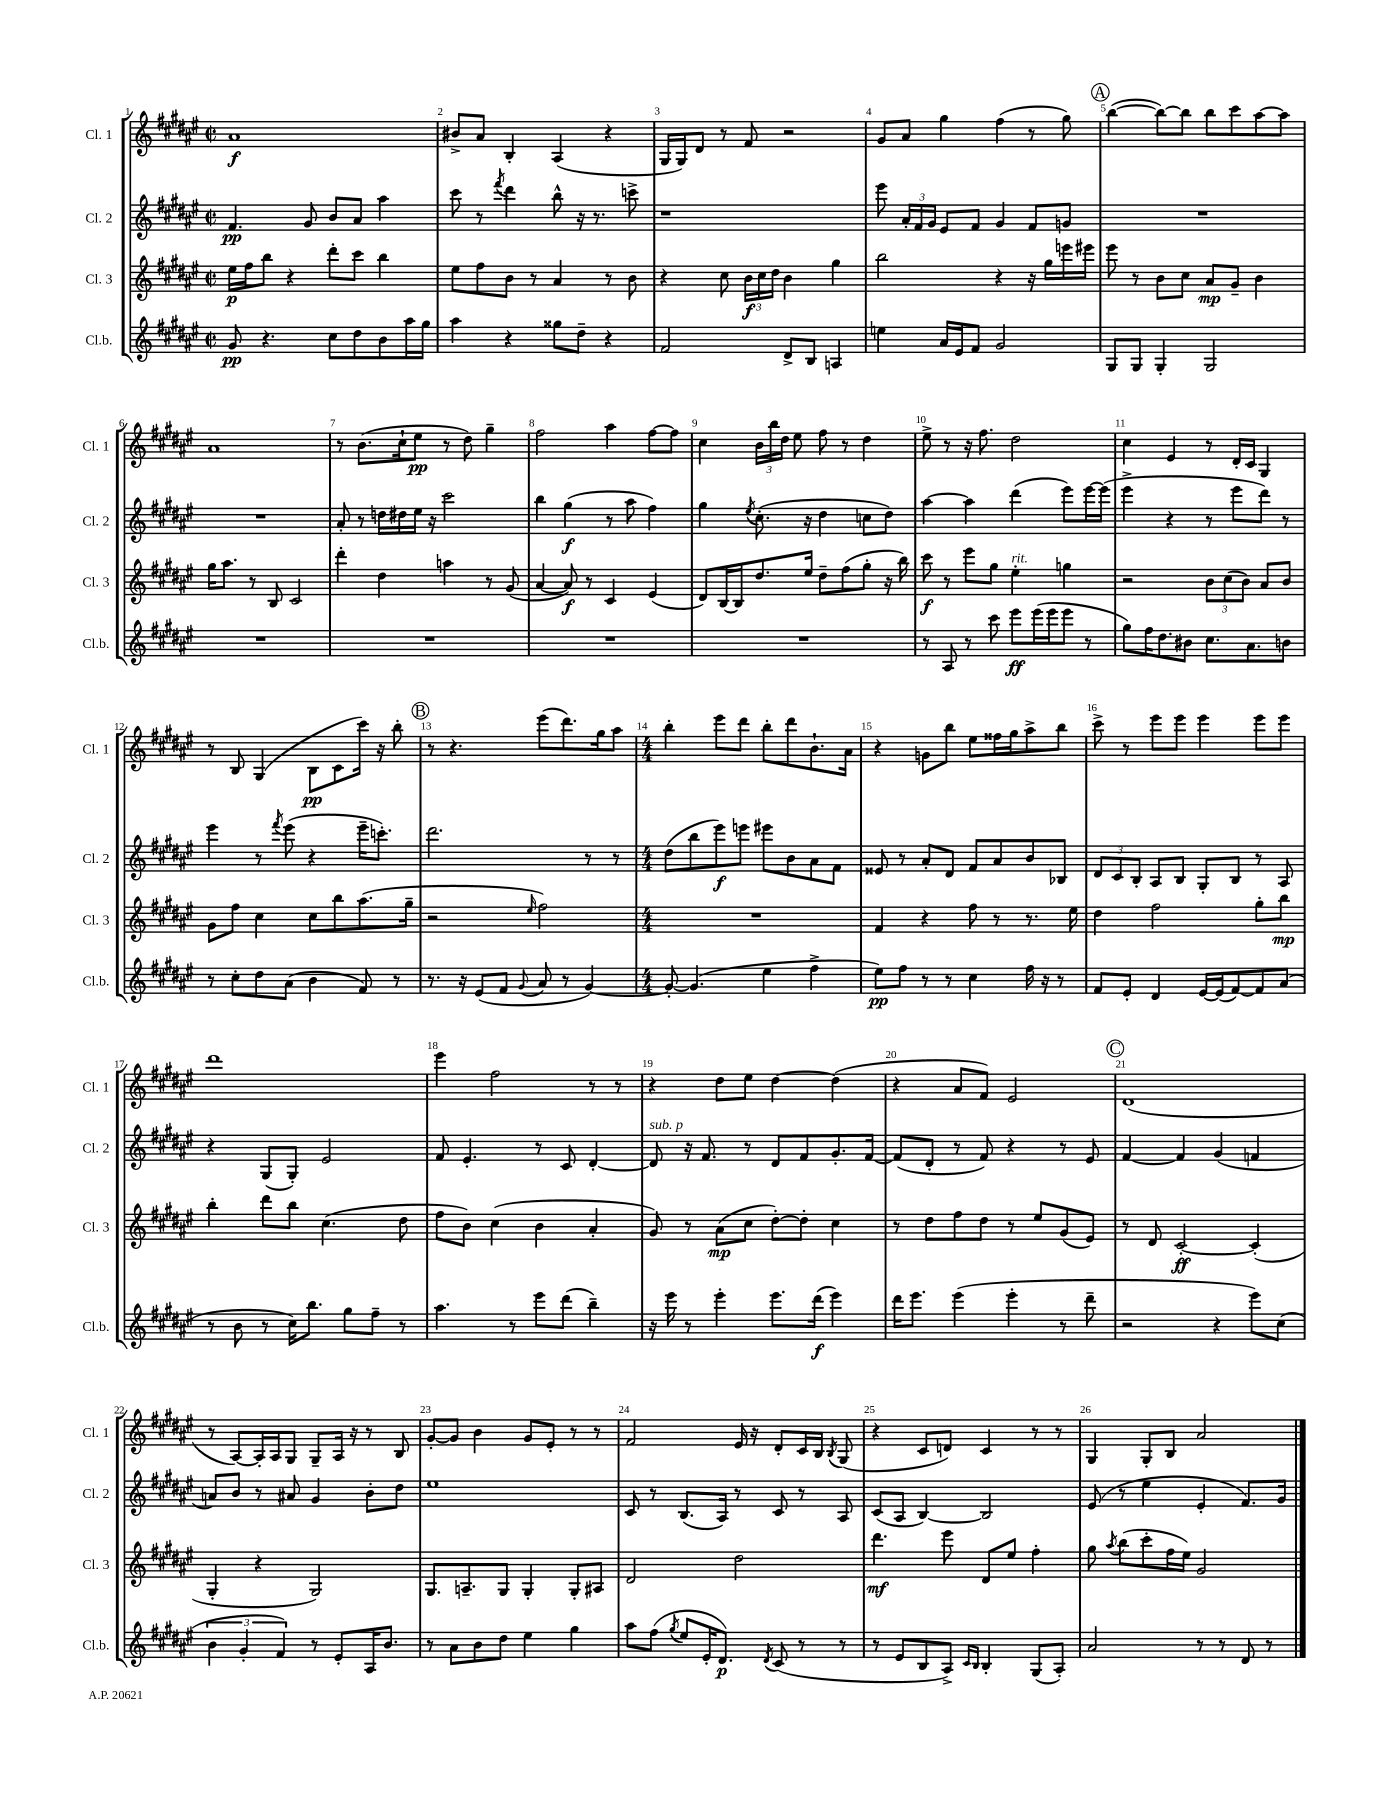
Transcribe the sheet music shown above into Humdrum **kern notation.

**kern	**kern	**kern	**kern
*staff4	*staff3	*staff2	*staff1
*clefG2	*clefG2	*clefG2	*clefG2
*k[f#c#g#d#a#e#]	*k[f#c#g#d#a#e#]	*k[f#c#g#d#a#e#]	*k[f#c#g#d#a#e#]
*M2/2	*M2/2	*M2/2	*M2/2
*met(c|)	*met(c|)	*met(c|)	*met(c|)
8g#	16ee#	4.f#	1a#
.	16ff#	.	.
4.r	8bb	.	.
.	4r	.	.
.	.	8g#	.
8cc#	8ddd#'	8b	.
8dd#	8ccc#	8a#	.
8b	4bb	4aa#	.
16aa#	.	.	.
16gg#	.	.	.
=	=	=	=
4aa#	8ee#	8ccc#	8b#^
.	8ff#	8r	8a#
.	.	8qfff#	.
4r	8b	4ddd#	4B'
.	8r	.	.
8gg##	4a#	8bb^^	(4A#
8dd#~	.	16r	.
.	.	8.r	.
4r	8r	.	4r
.	8b	8ccc^	.
=	=	=	=
2f#	4r	1r	16G#
.	.	.	16G#)
.	.	.	8d#
.	8cc#	.	8r
.	24b	.	8f#
.	24cc#	.	.
.	24dd#	.	.
8d#^	4b	.	2r
8B	.	.	.
4A	4gg#	.	.
=	=	=	=
4ee	2bb	8eee#	8g#
.	.	24a#'	8a#
.	.	24f#	.
.	.	24g#	.
16a#	.	8e#	4gg#
16e#	.	.	.
8f#	.	8f#	.
2g#	4r	4g#	(4ff#
.	16r	8f#	8r
.	16gg#	.	.
.	16eee	8g	8gg#)
.	16eee#	.	.
=	=	=	=
8G#	8eee#	1r	([4bb
8G#	8r	.	.
4G#'	8b	.	8bb_)
.	8cc#	.	8bb]
2G#	8a#	.	8bb
.	8g#~	.	8ccc#
.	4b	.	[8aa#
.	.	.	8aa#]
=	=	=	=
1r	16gg#	1r	1a#
.	8.aa#	.	.
.	8r	.	.
.	8B	.	.
.	2c#	.	.
=	=	=	=
1r	4ddd#'	8a#'	8r
.	.	8r	(8.b
.	4dd#	16dd	.
.	.	16dd#	16cc#`
.	.	16ee#	8ee#
.	.	16r	.
.	4aa	2ccc#	8r
.	.	.	8dd#)
.	8r	.	4gg#~
.	(8g#	.	.
=	=	=	=
1r	[4a#	4bb	2ff#
.	8a#])	(4gg#	.
.	8r	.	.
.	4c#	8r	4aa#
.	.	8aa#	.
.	(4e#	4ff#)	[8ff#
.	.	.	8ff#]
=	=	=	=
1r	8d#)	4gg#	4cc#
.	[16B	.	.
.	16B]	.	.
.	.	8qee#	.
.	8.dd#	(8.cc#'	24b
.	.	.	24bb
.	.	.	24dd#
.	.	.	8ee#
.	16ee#	16r	.
.	8dd#~	4dd#	8ff#
.	(8ff#	.	8r
.	8gg#'	8cc	4dd#
.	16r	8dd#)	.
.	16bb)	.	.
=	=	=	=
8r	8ccc#	[4aa#	8ee#^
8A#	8r	.	8r
8r	8eee#	4aa#]	16r
.	.	.	8.ff#
8ccc#	8gg#	.	.
8eee#	4ee#'	(4ddd#	2dd#
(16eee#	.	.	.
16eee#	.	.	.
8eee#	4gg	8eee#)	.
8r	.	[16eee#	.
.	.	(16eee#]	.
=	=	=	=
8gg#)	2r	4eee#^	4cc#
16ff#	.	.	.
8.dd#	.	.	.
.	.	4r	4e#
8b#	.	.	.
8.cc#	12b	8r	8r
.	(12cc#	.	.
.	.	8eee#	16d#'
.	12b)	.	.
8.a#	.	.	16c#
.	8a#	8ddd#)	4G#
8b	8b	8r	.
=	=	=	=
8r	8g#	4eee#	8r
8cc#'	8ff#	.	8B
8dd#	4cc#	8r	(4G#
.	.	8qfff#	.
(8a#	.	(8eee#	.
4b	8cc#	4r	8B
.	8bb	.	8c#
8f#)	(8.aa#	16eee#~	16ccc#)
.	.	8.ccc')	16r
8r	.	.	8bb'
.	16gg#~	.	.
=	=	=	=
8.r	2r	2.ddd#	8r
.	.	.	4.r
16r	.	.	.
(8e#	.	.	.
8f#	.	.	.
8qqg#	16qqee#	.	.
8a#	2ff#)	.	(8eee#
8r	.	.	8.ddd#)
[4g#)	.	8r	.
.	.	.	16gg#
.	.	8r	8aa#
=	=	=	=
*M4/4	*M4/4	*M4/4	*M4/4
8g#'_	1r	(8dd#	4bb'
(4.g#]	.	8bb	.
.	.	8eee#)	8eee#
.	.	8eee	8ddd#
4ee#	.	8eee#	8bb'
.	.	8b	8ddd#
4ff#^	.	8a#	8.b`
.	.	8f#	.
.	.	.	16a#
=	=	=	=
8ee#)	4f#	8e##	4r
8ff#	.	8r	.
8r	4r	8a#'	8g
8r	.	8d#	8bb
4cc#	8ff#	8f#	8ee#
.	8r	8a#	16ff##
.	.	.	16gg#
16ff#	8.r	8b	8aa#^
16r	.	.	.
8r	.	8B-	8bb
.	16ee#	.	.
=	=	=	=
8f#	4dd#	12d#	8ccc#^
.	.	12c#	.
8e#'	.	.	8r
.	.	12B'	.
4d#	2ff#	8A#	8eee#
.	.	8B	8eee#
[16e#	.	8G#'	4eee#
(16e#]	.	.	.
[8f#)	.	8B	.
8f#]	8gg#'	8r	8eee#
(8a#	8bb	8A#	8eee#
=	=	=	=
8r	4bb'	4r	1ddd#
8b	.	.	.
8r	8ddd#	(8G#	.
16cc#)	8bb	8G#')	.
8.bb	.	.	.
.	(4.cc#	2e#	.
8gg#	.	.	.
8ff#~	.	.	.
8r	8dd#	.	.
=	=	=	=
4.aa#	8ff#	8f#	4eee#
.	8b)	4.e#'	.
.	(4cc#	.	2ff#
8r	.	.	.
8eee#	4b	8r	.
(8ddd#	.	8c#	.
4bb~)	4a#'	[4d#'	8r
.	.	.	8r
=	=	=	=
16r	8g#)	8d#]	4r
16eee#	.	.	.
8r	8r	16r	.
.	.	8.f#	.
4eee#'	(8a#	.	8dd#
.	8cc#	8r	8ee#
8.eee#	[8dd#')	8d#	[4dd#
.	8dd#']	8f#	.
(16ddd#	.	.	.
4eee#)	4cc#	8.g#'	(4dd#]
.	.	[16f#	.
=	=	=	=
16ddd#	8r	(8f#]	4r
8.eee#	.	.	.
.	8dd#	8d#'	.
(4eee#	8ff#	8r	8a#
.	8dd#	8f#)	8f#)
4eee#'	8r	4r	2e#
.	8ee#	.	.
8r	(8g#	8r	.
8ddd#~	8e#)	8e#	.
=	=	=	=
2r	8r	[4f#	(1d#
.	8d#	.	.
.	[2c#'	4f#]	.
4r	.	(4g#	.
8eee#)	(4c#']	4f	.
(8cc#	.	.	.
=	=	=	=
6b	4G#'	8a)	8r
.	.	8b	[8A#)
6g#'	.	.	.
.	4r	8r	16A#']
.	.	.	16A#
6f#)	.	.	.
.	.	8a#	8G#
8r	2G#)	4g#	8G#~
8e#'	.	.	16A#
.	.	.	16r
16A#	.	8b'	8r
8.b	.	.	.
.	.	8dd#	8B
=	=	=	=
8r	8.G#	1ee#	[8g#'
8a#	.	.	8g#]
.	8.A~	.	.
8b	.	.	4b
8dd#	8G#	.	.
4ee#	4G#'	.	8g#
.	.	.	8e#'
4gg#	8G#'	.	8r
.	8A#	.	8r
=	=	=	=
8aa#	2d#	8c#	2f#
(8ff#	.	8r	.
8qgg#	.	.	.
8ee#	.	(8.B	.
16e#'	.	.	.
8.d#)	.	16A#)	.
.	2dd#	8r	16e#
.	.	.	16r
8qd#	.	.	.
(8c#	.	8c#	8d#'
8r	.	8r	16c#
.	.	.	16B
.	.	.	8qB
8r	.	8A#	(8G#
=	=	=	=
8r	4.ddd#	(8c#	4r
8e#	.	8A#	.
8B	.	[4B)	8c#
8A#^)	8eee#	.	8d)
16qqc#	.	.	.
16qqB	.	.	.
4B'	8d#	2B]	4c#
.	8ee#	.	.
(8G#	4ff#'	.	8r
8A#')	.	.	8r
=	=	=	=
2a#	8gg#	(8e#	4G#
.	8qaa#	.	.
.	(8bb	8r	.
.	8ccc#'	4ee#	8G#'
.	16ff#	.	8B
.	16ee#)	.	.
8r	2g#	4e#'	2a#
8r	.	.	.
8d#	.	8.f#)	.
8r	.	.	.
.	.	16g#	.
==	==	==	==
*-	*-	*-	*-
